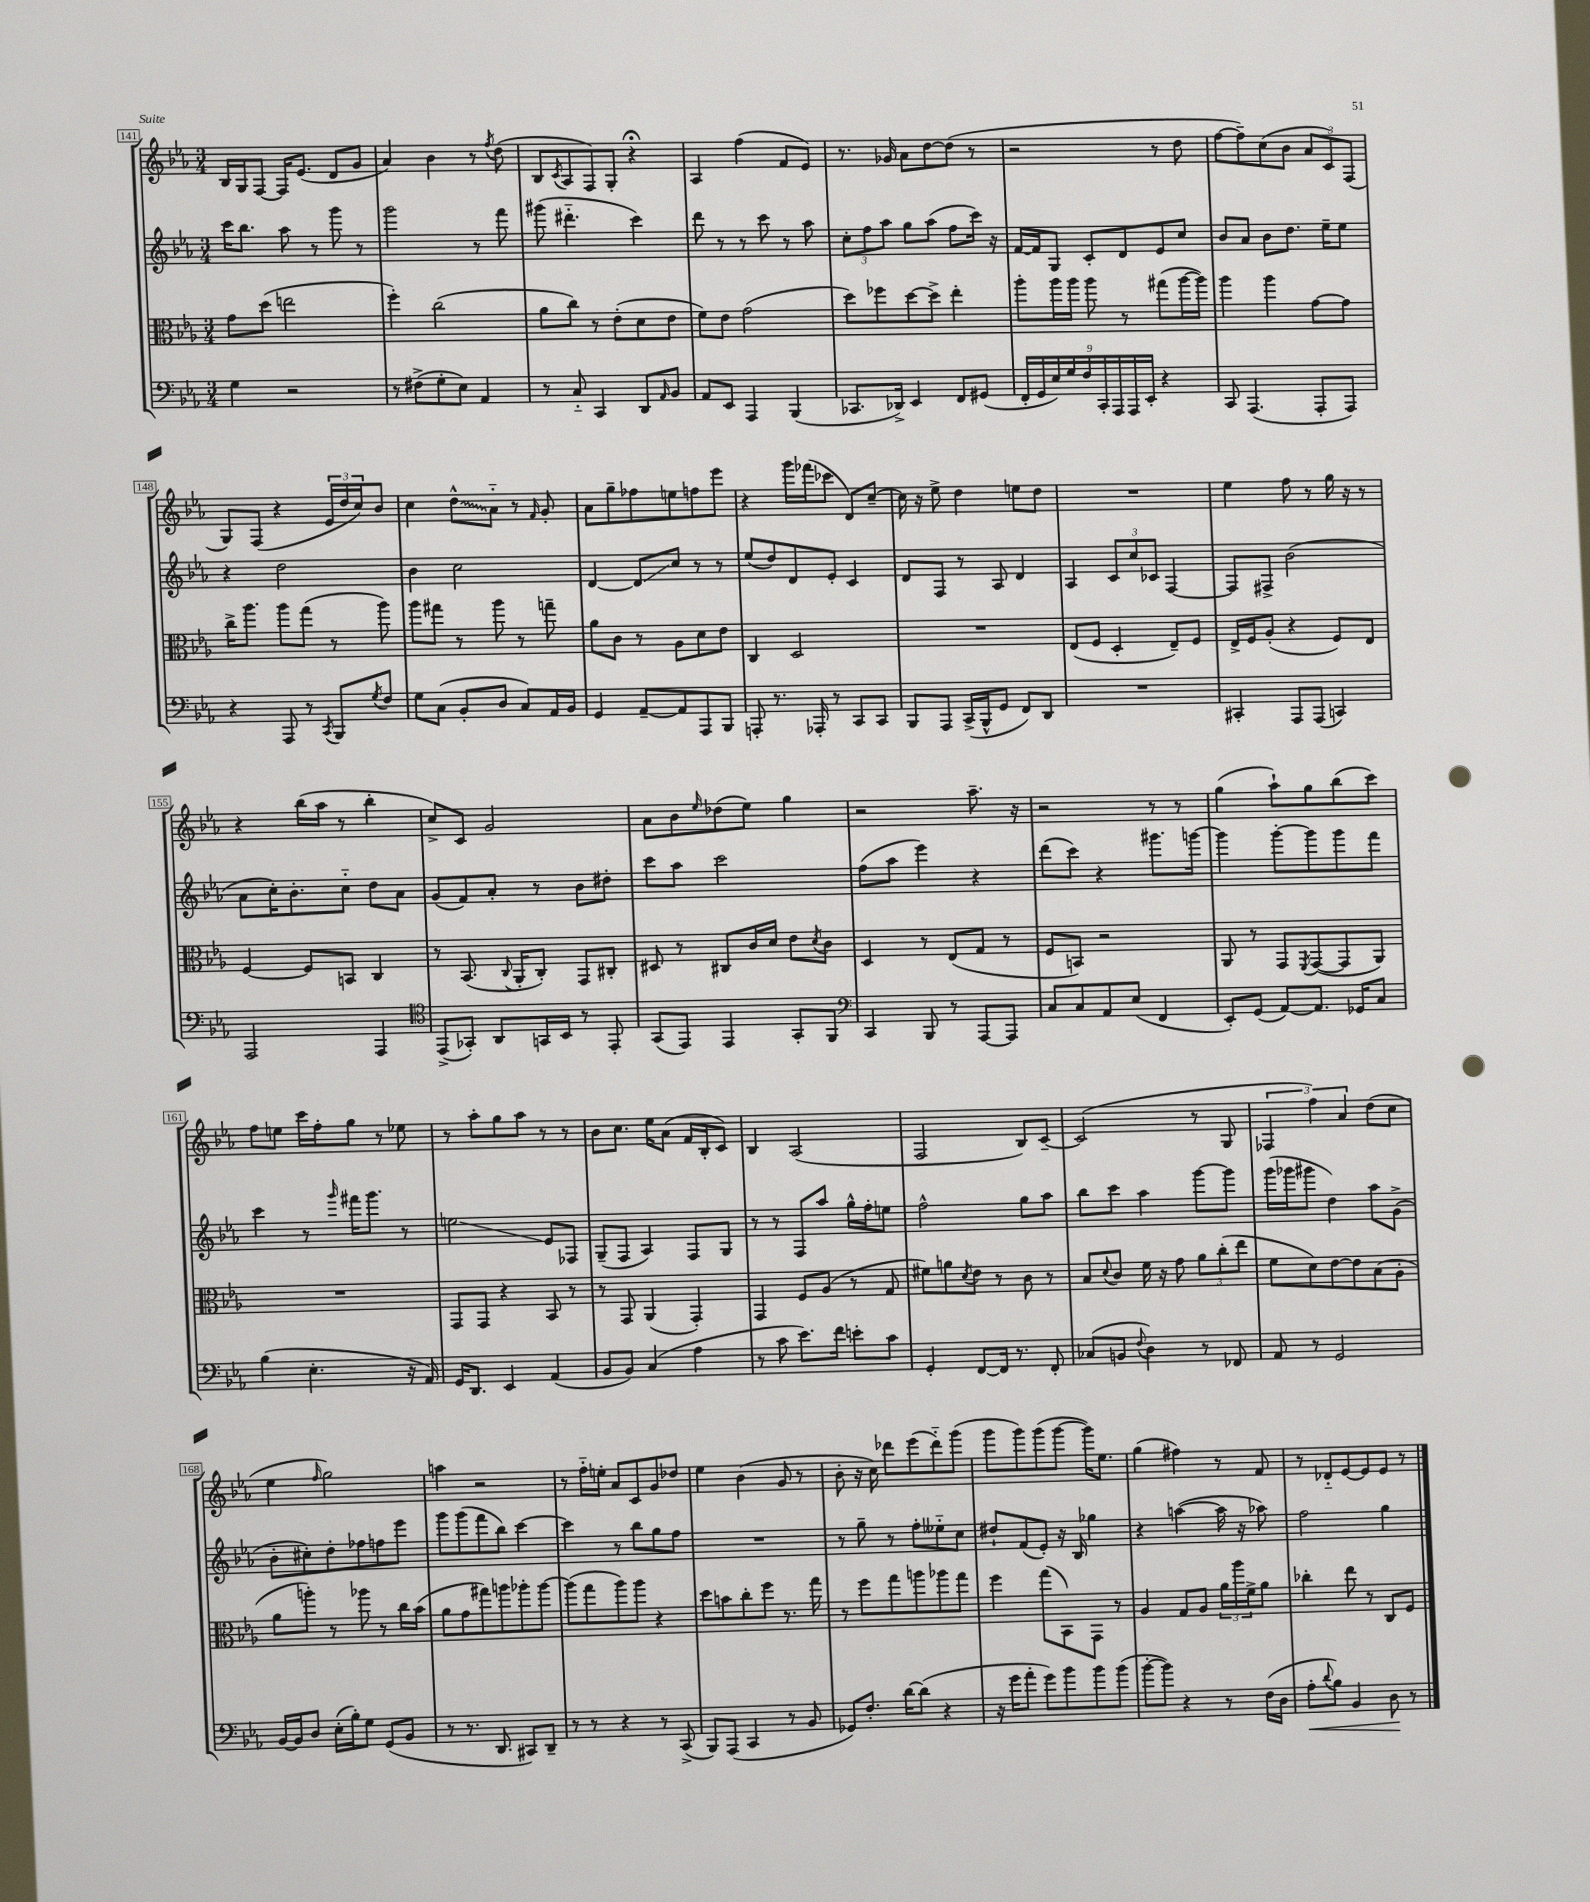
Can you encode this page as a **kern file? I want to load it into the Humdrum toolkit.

**kern	**kern	**kern	**kern
*staff4	*staff3	*staff2	*staff1
*clefF4	*clefC3	*clefG2	*clefG2
*k[b-e-a-]	*k[b-e-a-]	*k[b-e-a-]	*k[b-e-a-]
*M3/4	*M3/4	*M3/4	*M3/4
4G	8g	16ccc	16B-
.	.	8.bb-	16G
.	(8dd	.	[8F
2r	2ee	8aa-	16F]
.	.	.	(8.e-
.	.	8r	.
.	.	8ggg	8d
.	.	8r	8g
=	=	=	=
8r	4ff')	2ggg	4a-)
(8F#^	.	.	.
8G'	(2cc	.	4b-
8E-)	.	.	.
4AA-	.	8r	8r
.	.	.	8qff
.	.	8fff	(8dd
=	=	=	=
8r	8a-	(8ggg#	8B-
.	.	.	8qc
8C'~	8cc)	4.ddd#'~	8A-
4CC	8r	.	8F)
.	(8e-'	.	8G'
8DD	8d	4ccc)	4r;
16qqAA-	.	.	.
8BB-	8e-	.	.
=	=	=	=
8AA-	8f)	8ddd	4A-
8EE-	8e-	8r	.
4AAA-	(2g	8r	(4ff
.	.	8ccc	.
(4BBB-	.	8r	8f
.	.	8aa-	8e-)
=	=	=	=
8.CC-	8dd)	12cc'	8.r
.	.	12ff	.
.	8ff-	.	.
.	.	12aa-	.
16DD-^)	.	.	16g-
4EE-	[8dd	8gg	8a-
.	8dd^]	(8aa-	[8dd
8FF	4ee-'	8ff	(8dd]
(8GG#	.	16ccc)	8r
.	.	16r	.
=	=	=	=
18FF'	8aa-'	[16f	2r
18GG	.	.	.
.	.	16f]	.
18E-)	.	.	.
.	16aa-	8G	.
18G	.	.	.
.	16aa-	.	.
18F	.	.	.
.	8aa-	8c'	.
18CC'	.	.	.
18AAA-	.	.	.
.	8r	8d	.
18AAA-	.	.	.
18EE-'	.	.	.
4r	(8gg#	8e-	8r
.	[16aa-	8cc	8dd
.	16aa-])	.	.
=	=	=	=
8CC	4aa-	8b-	[8ff
(4.AAA-	.	8a-	8ff~])
.	4aa-	8b-	(8cc
.	.	8.dd	8b-
8AAA-'	[8g	.	12a-
.	.	16ee-~	.
.	.	.	12c)
8AAA-)	8g]	8ee-	.
.	.	.	(12F
=	=	=	=
4r	16cc^	4r	8G)
.	8.aa-	.	.
.	.	.	(8F
8AAA-	8aa-	2dd	4r
8r	(8gg	.	.
8qCC	.	.	.
8BBB-	8r	.	24e-
.	.	.	24dd
.	.	.	24cc)
8qG	.	.	.
8F	8aa-)	.	8b-
=	=	=	=
8G	8aa-	4b-	4cc
(8C	8gg#	.	.
8BB-'	8r	2cc	8dd^^
8D	8aa-	.	8a-'~
8C)	8r	.	8r
.	.	.	16qqf
16AA-	8gg~	.	8g'
16BB-	.	.	.
=	=	=	=
4GG	8a-	[4d	8a-
.	8c	.	8gg~
[8AA-~	8r	8d]	8ff-
8AA-]	8A-	8cc	8ee
8AAA-	8d	8r	8ff
8BBB-	8e-	8r	8eee-
=	=	=	=
8AAA'	4C	(8ee-	4r
8.r	.	8dd)	.
.	2D	8d	16ggg
16AAA-'	.	.	(16fff-
8r	.	8e-'	8ccc-
8CC	.	4c	8d)
8CC	.	.	[8cc~
=	=	=	=
8BBB-	2.r	8d	16cc]
.	.	.	16r
8AAA-	.	8F	8ee-^
(16CC^	.	8r	4dd
16BBB-^^	.	.	.
8GG	.	8A-	.
8FF)	.	4d	8ee
8DD	.	.	8dd
=	=	=	=
2.r	(8E-	4A-	2.r
.	8F	.	.
.	4D'	12c	.
.	.	12cc	.
.	.	12c-	.
.	8E-~)	[4F	.
.	8F	.	.
=	=	=	=
4CC#'	16E-^	8F]	4ee-
.	16F	.	.
.	(8A-'	8F#^	.
8AAA-	4r	(2b-	8ff
(8AAA-	.	.	8r
4CC)	8F)	.	16gg
.	.	.	16r
.	8E-	.	8r
=	=	=	=
2AAA-	[4F	8a-	4r
.	.	16cc')	.
.	.	8.b-'	.
.	8F]	.	(16bb-
.	.	.	16aa-
.	8BB	8cc'~	8r
4AAA-	4C	8dd	4bb-'
.	.	8a-	.
=	=	=	=
*clefC4	*	*	*
(8EE-^	8r	(8g	8cc^)
8GG-')	(8.BB-	8f)	8c
8AA-	.	8a-'	2g
.	8qqC	.	.
.	16AA-'	.	.
16GG	8C')	8r	.
16BB-	.	.	.
8r	8GG	8b-	.
8EE-'	8C#'	8dd#'	.
=	=	=	=
(8GG	8D#	8ccc	8a-
8EE-)	8r	8aa-	8b-
.	.	.	16qqee-
4EE-	8C#	2ccc	(8dd-
.	16c	.	8ee-)
.	16d	.	.
8GG'	8e-	.	4gg
.	8qd	.	.
8FF	8c	.	.
=	=	=	=
*clefF4	*	*	*
4CC	4D	(8ff	2r
.	.	8aa-	.
8BBB-	8r	4eee-)	.
8r	(8E-	.	.
[8AAA-	8G	4r	8.aa-~
8AAA-]	8r	.	.
.	.	.	16r
=	=	=	=
8C	8F	(8ddd	2r
8C	8BB)	8ccc)	.
8AA-	2r	4r	.
(8E-	.	.	.
4FF	.	8.ggg#	8r
.	.	.	8r
.	.	[16ggg	.
=	=	=	=
8EE-')	8AA-	4ggg]	(4gg
(8GG	8r	.	.
[8AA-)	8GG	[8ggg'	8aa-`)
.	8qFF	.	.
8.AA-]	([8GG	8ggg]	8gg
.	8GG]	8ggg	(8bb-
16GG-	.	.	.
8C	8AA-)	8fff	8ccc)
=	=	=	=
(4B-	2.r	4ccc	8ff
.	.	.	8ee
4.E-'	.	8r	16ccc
.	.	.	16ff'
.	.	16qqggg	.
.	.	16fff#	8gg
.	.	8.ggg	.
.	.	.	8r
16r	.	8r	8ee-
16AA-)	.	.	.
=	=	=	=
16GG	8GG	2ee	8r
8.DD	.	.	.
.	8GG	.	8aa-'
4EE-	4r	.	8gg
.	.	.	8aa-
(4AA-	8BB-	8e-	8r
.	8r	8F-	8r
=	=	=	=
8BB-	8r	(8G~	8b-
8BB-)	8GG	8F	8.cc
(4C	(4AA-	4A-)	.
.	.	.	16ee-
.	.	.	(8a-
4A-	4GG')	8F	16f
.	.	.	16B-'
.	.	8G	8c)
=	=	=	=
8r	4GG	8r	4B-
8c	.	8r	.
8.e-)	8F	8F	(2A-
.	(8A-	8aa-	.
16f	.	.	.
8e'	8r	16gg^^	.
.	.	16ff'	.
8c	8G	8ee	.
=	=	=	=
4GG'	8f#)	2ff^^	2F
.	8a	.	.
.	8qd	.	.
[8FF	8e-	.	.
16FF]	8r	.	.
8.r	.	.	.
.	8c	8gg	8B-)
8FF'	8r	8aa-	[8c~
=	=	=	=
(8C-	8B-	8bb-	(2c]
.	8qqd	.	.
8BB	8c	8ccc	.
8qqF	.	.	.
4D)	16f	4aa-	.
.	16r	.	.
.	8g	.	.
8r	12a-	[8ggg	8r
.	(12cc'	.	.
8FF-	.	8ggg]	8G
.	12ee-	.	.
=	=	=	=
8AA-	8f	(16ggg	6F-
.	.	16ggg-	.
8r	8d)	8ggg#	.
.	.	.	6ff)
2GG	[8e-	4dd)	.
.	.	.	6a-
.	8e-]	.	.
.	(8B-	8aa-	(8dd
.	8A-'	(8g^	8cc
=	=	=	=
[16BB-	8a-	8b-'	4ee-
16BB-]	.	.	.
8D	8aa')	8cc#')	.
.	.	.	16qqff
(16E-'	8r	8dd'	2gg)
16B-')	.	.	.
8G	8aa-	8ff-	.
(8GG	8r	8ff	.
8BB-	16cc	8eee-	.
.	(16b-	.	.
=	=	=	=
8r	8a-	8ggg	4aa
8.r	8g	(8ggg	.
.	8gg#)	8fff	2r
8.DD	.	.	.
.	8aa	8bb-)	.
8CC#)	8aa-'	[4ccc	.
8DD~	[8aa-	.	.
=	=	=	=
8r	(8aa-]	4ccc]	8r
8r	8gg	.	16ff'~
.	.	.	16ee'
4r	8aa-)	8r	8a-
.	8aa-	8bb-	8c
8r	4r	8gg	8g
(8CC^	.	8ff	8dd-
=	=	=	=
8BBB-)	8dd	2.r	4ee-
(8AAA-	8b	.	.
4CC	8cc'	.	(4b-
.	8ff	.	.
8r	8.r	.	8g
8BB-	.	.	8r
.	16gg	.	.
=	=	=	=
8GG-)	8r	8r	8b-'
8.F'	8ff	8gg~	16r
.	.	.	16cc)
.	8gg	8r	8ddd-
[16d	.	.	.
(8d]	8aa	8ff'	(8eee-
4r	8aa-	8ee--'~	8ddd-'~)
.	8gg	8cc	(8ggg
=	=	=	=
16r	4ff	8dd#`	8ggg
16g	.	.	.
8a-'	.	(8f	8ggg)
8g)	(8gg	8e-')	(8ggg
8b-	8BB-)	16r	[8ggg
.	.	16B-	.
8b-	8GG	4gg-	16ggg])
.	.	.	8.ee-
(8b-	8r	.	.
=	=	=	=
[8b-'	4A-	4r	(4gg
8b-])	.	.	.
4r	8G	([4aa	4ff#)
.	8A-	.	.
8r	24a-	16aa]	8r
.	24aa-	.	.
.	.	16r	.
.	24f^	.	.
(16F	8a-	8aa-)	8f
16D	.	.	.
=	=	=	=
8A-'	4cc-'	2ff	8r
8qqd	.	.	.
8B-)	.	.	8d-'~
4BB-	8ee-	.	[8e-
.	8r	.	8e-]
8D	8C	4gg	8e-
8r	8F	.	8r
==	==	==	==
*-	*-	*-	*-
